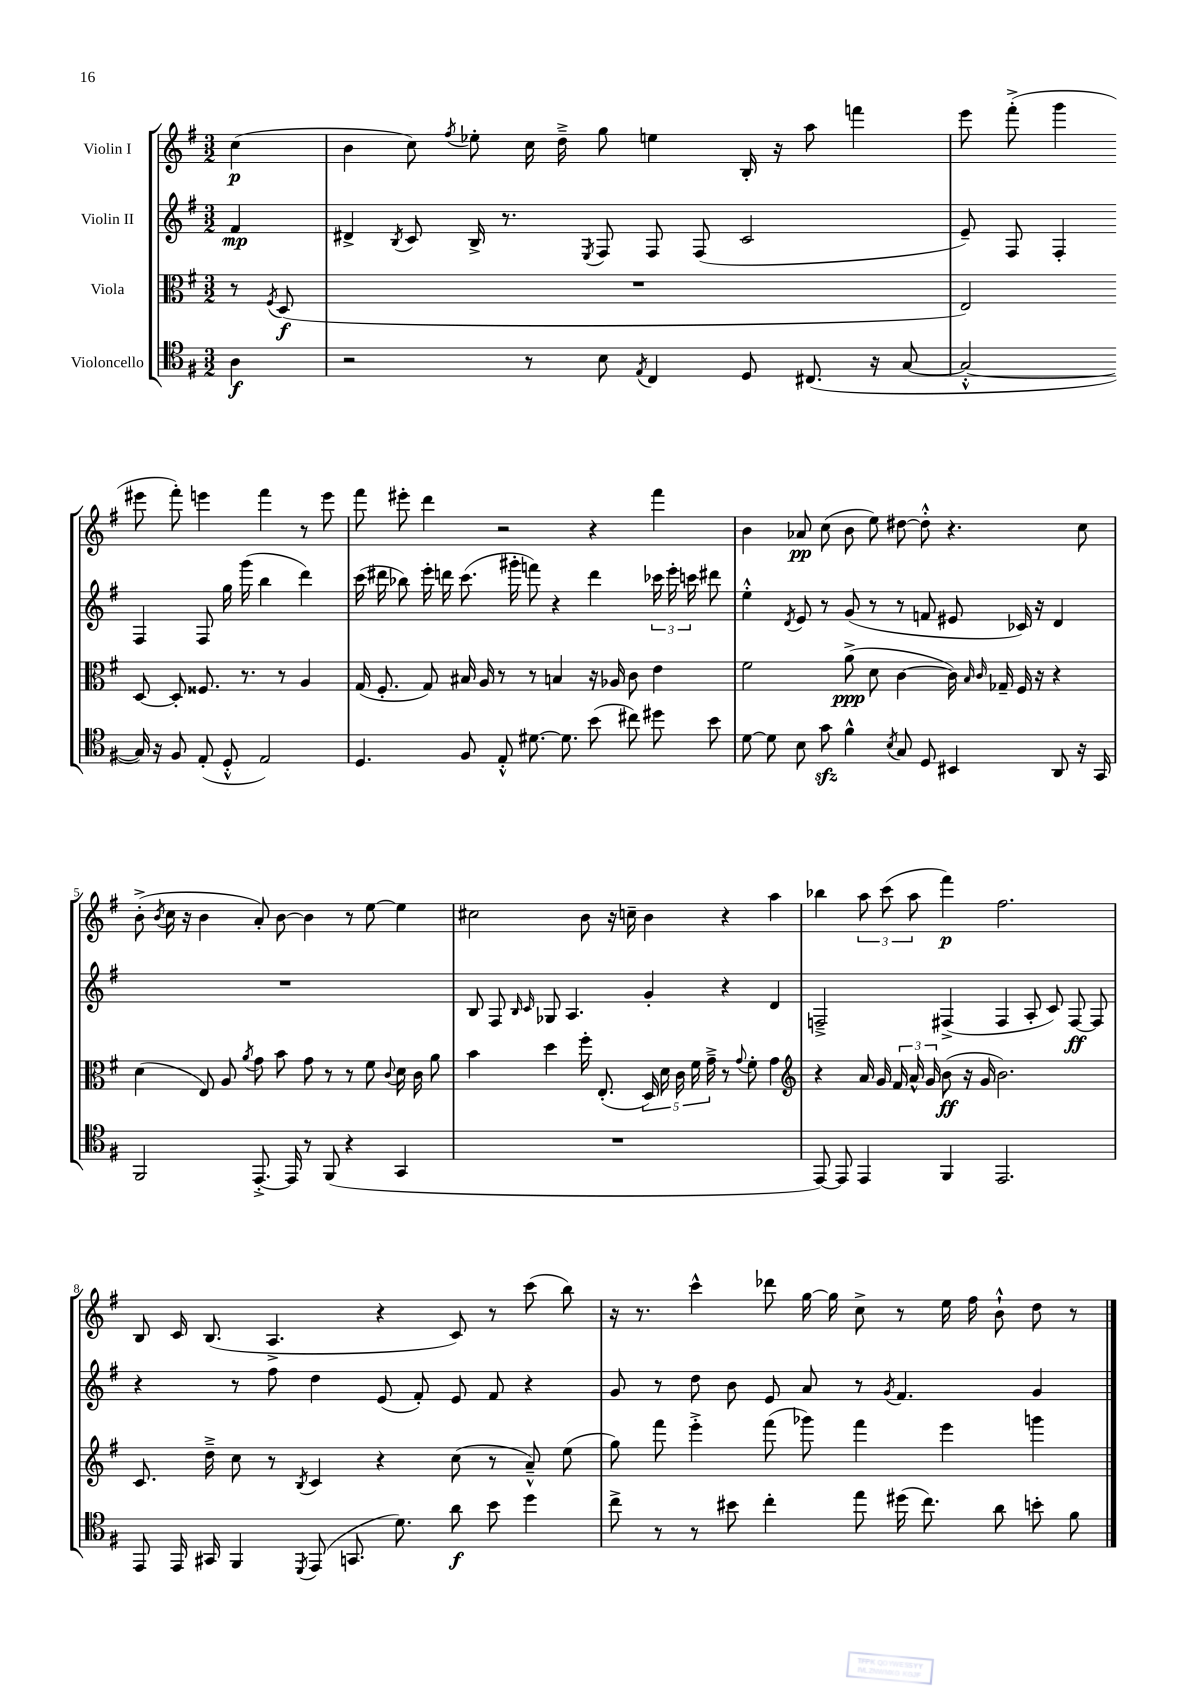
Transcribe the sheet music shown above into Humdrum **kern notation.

**kern	**kern	**kern	**kern
*staff4	*staff3	*staff2	*staff1
*clefC4	*clefC3	*clefG2	*clefG2
*k[f#]	*k[f#]	*k[f#]	*k[f#]
*M3/2	*M3/2	*M3/2	*M3/2
4A	8r	4f#	(4cc
.	8qF#	.	.
.	(8D	.	.
=	=	=	=
2r	1.r	4d#^	4b
.	.	8qB	.
.	.	8c	8cc)
.	.	.	8qff#
.	.	16B^	8ee-'
.	.	8.r	.
8r	.	.	16cc
.	.	.	16dd~^
.	.	8qE	.
8B	.	8F#	8gg
8qE	.	.	.
4C	.	8F#	4ee
.	.	(8F#	.
8D	.	2c	16B'
.	.	.	16r
(8.C#	.	.	8aa
.	.	.	4fff
16r	.	.	.
[8G	.	.	.
=	=	=	=
2G'^^_	2E)	8e~)	8eee
.	.	8F#	(8fff#'^
.	.	4F#'	4ggg
16G])	[8D	4F#	8eee#
16r	.	.	.
8F#	8D']	.	8fff#')
(8E'	8.F##	8F#	4eee
8D'^^	.	16gg	.
.	8.r	(16ggg	.
2E)	.	4bb	4fff#
.	8r	.	.
.	4A	4ddd)	8r
.	.	.	8eee
=	=	=	=
4.D	(16G	(16ccc	8fff#
.	8.F#'	16ddd#	.
.	.	8bb-)	8eee#'
.	8G)	16eee'	4ddd
.	.	16ddd	.
8F#	16B#	(8.ccc	.
.	16A	.	.
8E'^^	8r	.	2r
.	.	16ggg#'	.
[8.d#	8r	8fff)	.
.	4B	4r	.
8.d#]	.	.	.
(8b	16r	4ddd	4r
.	16A-	.	.
8cc#)	8c	.	.
8dd#	4e	24ccc-	4fff#
.	.	24eee'	.
.	.	24ccc	.
8b	.	8ddd#	.
=	=	=	=
[8d	2f#	4ee'^^	4b
8d]	.	.	.
.	.	8qd	.
8B	.	8e	8a-
8g	.	8r	(8cc
4f#^^	(8a^	(8g	8b
.	8d	8r	8ee)
8qB	.	.	.
8G	[4c	8r	[8dd#
8D	.	8f	8dd#'^^]
4BB#	16c])	8e#	4.r
.	16qqB	.	.
.	16qqc	.	.
.	16G-~	.	.
.	16F#	16c-)	.
.	16r	16r	.
8AA	4r	4d	.
16r	.	.	8cc
16GG	.	.	.
=	=	=	=
2FF#	(4d	1.r	(8b'^
.	.	.	8qb
.	.	.	16cc
.	.	.	16r
.	8E)	.	4b
.	8A	.	.
.	8qa	.	.
[8.EE'^	8g	.	8a')
.	8b	.	[8b
16EE]	.	.	.
8r	8g	.	4b]
(8FF#	8r	.	.
4r	8r	.	8r
.	8f#	.	[8ee
.	8qqc	.	.
4GG	16d	.	4ee]
.	16c	.	.
.	8a	.	.
=	=	=	=
1.r	4b	8B	2cc#
.	.	8F#	.
.	.	16qqB	.
.	.	16qqc	.
.	4dd	8G-	.
.	.	4.A	.
.	16ff#'	.	8b
.	(8.E'	.	.
.	.	.	16r
.	.	.	16cc~
.	20D)	4g'	4b
.	20d	.	.
.	20c	.	.
.	20f#	.	.
.	20g~^	.	.
.	8r	4r	4r
.	8qqg	.	.
.	8f#'	.	.
.	4g	4d	4aa
=	=	=	=
*	*clefG2	*	*
[8EE)	4r	2F~^	4bb-
8EE]	.	.	.
4EE	16a	.	12aa
.	16g	.	.
.	.	.	(12ccc
.	24f#	.	.
.	24a^^	.	12aa
.	24g	.	.
4FF#	(8b	(4F#^	4fff#)
.	16r	.	.
.	16g	.	.
2.EE	2.b)	4F#	2.ff#
.	.	8A'	.
.	.	8c)	.
.	.	[8F#	.
.	.	8F#]	.
=	=	=	=
8EE	8.c	4r	8B
16EE	.	.	16c
16GG#	16dd~^	.	(8.B
4FF#	8cc	8r	.
.	8r	8ff#	4.A^
8qDD	8qB	.	.
(8EE	4c	4dd	.
8.GG	.	.	.
.	4r	(8e	4r
8.d)	.	.	.
.	.	8f#')	.
8a	(8cc	8e	8c)
8b	8r	8f#	8r
4dd	8a~^^)	4r	(8ccc
.	(8ee	.	8bb)
=	=	=	=
8cc^	8gg)	8g	16r
.	.	.	8.r
8r	8fff#	8r	.
8r	4eee'^	8dd	4ccc^^
8b#	.	8b	.
4cc'	(8fff#	8e	8ddd-
.	8ggg-)	8a	[16gg
.	.	.	16gg]
8ee	4fff#	8r	8cc^
.	.	8qg	.
(16dd#	.	4.f#	8r
8.cc)	.	.	.
.	4eee	.	16ee
.	.	.	16ff#
8a	.	.	8b`^^
8b'	4ggg	4g	8dd
8f#	.	.	8r
==	==	==	==
*-	*-	*-	*-
